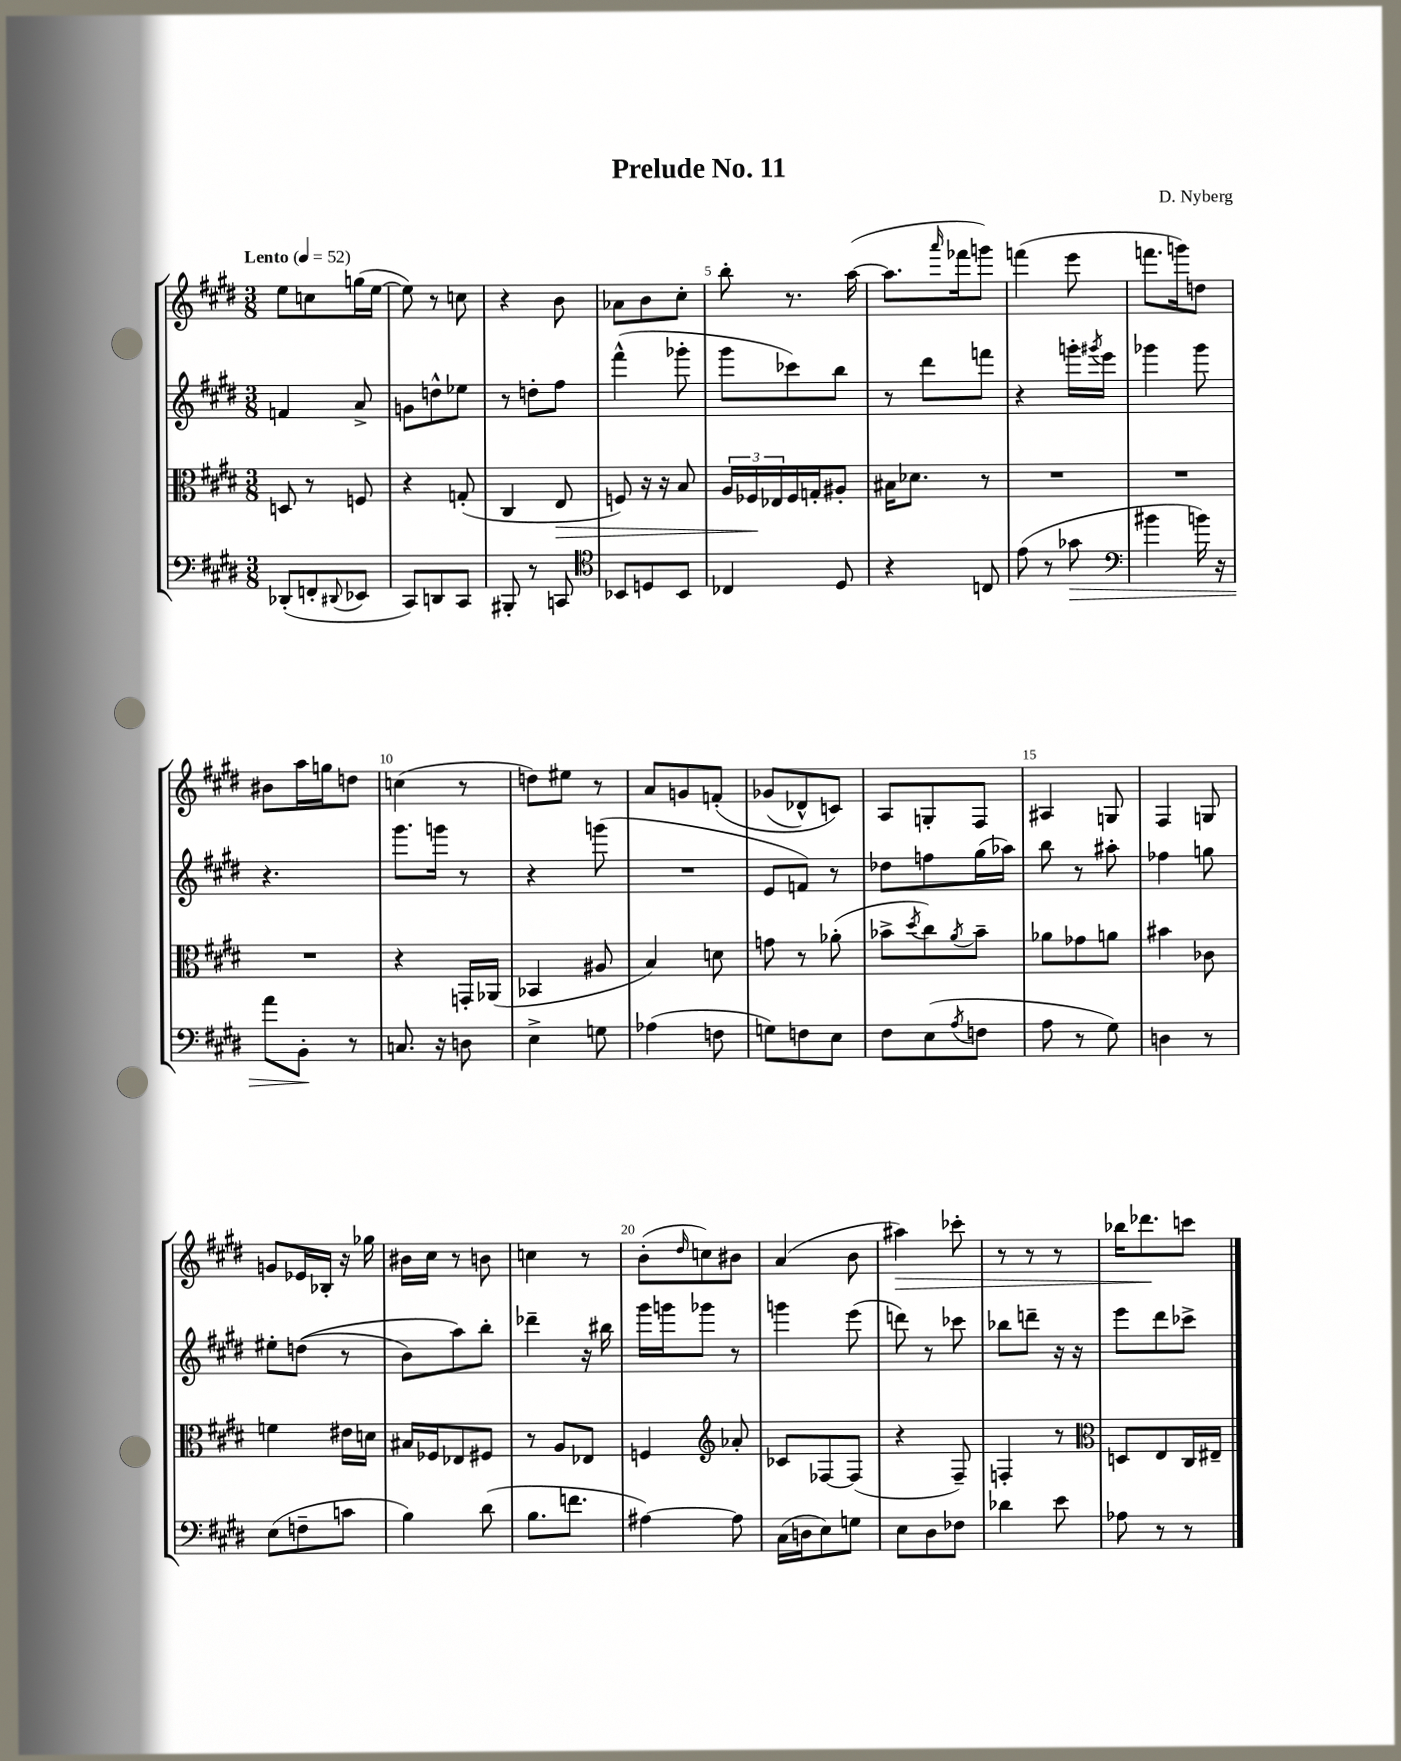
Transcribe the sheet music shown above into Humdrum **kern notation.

**kern	**kern	**kern	**kern
*staff4	*staff3	*staff2	*staff1
*clefF4	*clefC3	*clefG2	*clefG2
*k[f#c#g#d#]	*k[f#c#g#d#]	*k[f#c#g#d#]	*k[f#c#g#d#]
*M3/8	*M3/8	*M3/8	*M3/8
*MM52	*MM52	*MM52	*MM52
(8DD-'/L	8D/	4f/	8ee\L
8FF'/	8r	.	8cc\
8qqDD#/	.	.	.
8EE-/J	8F/	8a^/	(16gg\L
.	.	.	[16ee\JJ
=	=	=	=
8CC#/L)	4r	8g\L	8ee\])
8DD/	.	8dd^^\	8r
8CC#/J	(8G'/	8ee-\J	8cc\
=	=	=	=
8BBB#'/	4C#/	8r	4r
8r	.	8dd'\L	.
8CC/	8E/	8ff#\J	8b\
=	=	=	=
*clefC4	*	*	*
8BB-/L	8F/)	(4fff#^^\	8a-\L
8D/	16r	.	8b\
.	16r	.	.
8BB-/J	8B/	8ggg-'\	8cc#'\J
=	=	=	=
4C-/	24A/LL	8ggg#\L	8bb'\
.	24F-/	.	.
.	24E-/	.	.
.	16F-/	8ccc-\)	8.r
.	16G'/J	.	.
8D#/	8A#'/J	8bb\J	.
.	.	.	([16aa\
=	=	=	=
4r	16B#\LK	8r	8.aa\]L
.	8.d-\J	.	.
.	.	8ddd#\L	.
.	.	.	16qqaaa/
.	.	.	16fff-\k
8C/	8r	8fff\J	8ggg\J)
=	=	=	=
(8e\	4.r	4r	(4fff\
8r	.	.	.
8g-\	.	16ggg'\LL	8eee\
.	.	8qggg#/	.
.	.	16eee\JJ	.
=	=	=	=
*clefF4	*	*	*
4b#\	4.r	4ggg-\	8.fff\L
.	.	.	16ggg\k)
16b\)	.	8ggg-\	8dd\J
16r	.	.	.
=	=	=	=
8a\L	4.r	4.r	8b#\L
8BB'\J	.	.	16aa\L
.	.	.	16gg\J
8r	.	.	8dd\J
=	=	=	=
8.C/	4r	8.ggg#\L	(4cc\
16r	.	16ggg\Jk	.
8D\	16GG'/LL	8r	8r
.	(16AA-/JJ	.	.
=	=	=	=
4E^\	4BB-/	4r	8dd\L)
.	.	.	8ee#\J
8G\	8A#/	(8ggg\	8r
=	=	=	=
(4A-\	4B/)	4.r	8a/L
.	.	.	8g/
8F\	8d\	.	&(8f'/J
=	=	=	=
8G\L)	8g\	8e/L	(8g-/L
8F\	8r	8f/J)	8d-^^/)
8E\J	(8a-'\	8r	8c/J&)
=	=	=	=
8F#\L	8b-^\L	8dd-\L	8A/L
.	8qdd#/	.	.
(8E\	8cc#\)	8ff\	8G'/
8qA/	8qa/	.	.
8F\J	8b-~\J	(16gg#\L	8F#/J
.	.	16aa-\JJ)	.
=	=	=	=
8A\	8a-\L	8bb\	4A#/
8r	8g-\	8r	.
8G#\)	8a\J	8aa#'\	8G/
=	=	=	=
4D\	4b#\	4ff-\	4F#/
8r	8c-\	8gg\	8G/
=	=	=	=
(8E\L	4f\	8ee#'\L	8g/L
8F~\	.	&((8dd\J	16e-/L
.	.	.	16B-'/JJ
8c\J	16e#\LL	8r	16r
.	16d\JJ	.	16gg-\
=	=	=	=
4B\)	16B#/LL	8b\L)	16b#\LL
.	16F-/J	.	16cc#\JJ
.	8E-/	8aa\&)	8r
(8d#\	8F#/J	8bb'\J	8b\
=	=	=	=
8.B\L	8r	4ddd-~\	4cc\
.	8A/L	.	.
8.f\J	.	.	.
.	8E-/J	16r	8r
.	.	16bb#\	.
=	=	=	=
[4A#\)	4F/	16ggg#\LL	(8b'\L
.	.	16ggg\J	.
.	.	.	16qqdd#/
.	.	8ggg-\J	8cc\)
*	*clefG2	*	*
8A#\]	8a-'/	8r	8b#\J
=	=	=	=
(16C#\LL	8c-/L	4ggg\	(4a/
16D\J	.	.	.
8E\)	[8F-/	.	.
8G\J	(8F-/]J	(8eee\	8b\
=	=	=	=
8E\L	4r	8ddd\)	4aa#\)
8D#\	.	8r	.
8F-\J	8F#~/)	8ccc-\	8ccc-'\
=	=	=	=
4d-\	4F'/	8bb-\L	8r
.	.	8ddd~\J	8r
8e\	8r	16r	8r
.	.	16r	.
=	=	=	=
*	*clefC3	*	*
8A-\	8D/L	8eee\L	16bb-\LK
.	.	.	8.ddd-\
8r	8E/	8ddd#\	.
8r	16C#/L	8ccc-^\J	8ccc\J
.	16E#~/JJ	.	.
==	==	==	==
*-	*-	*-	*-
